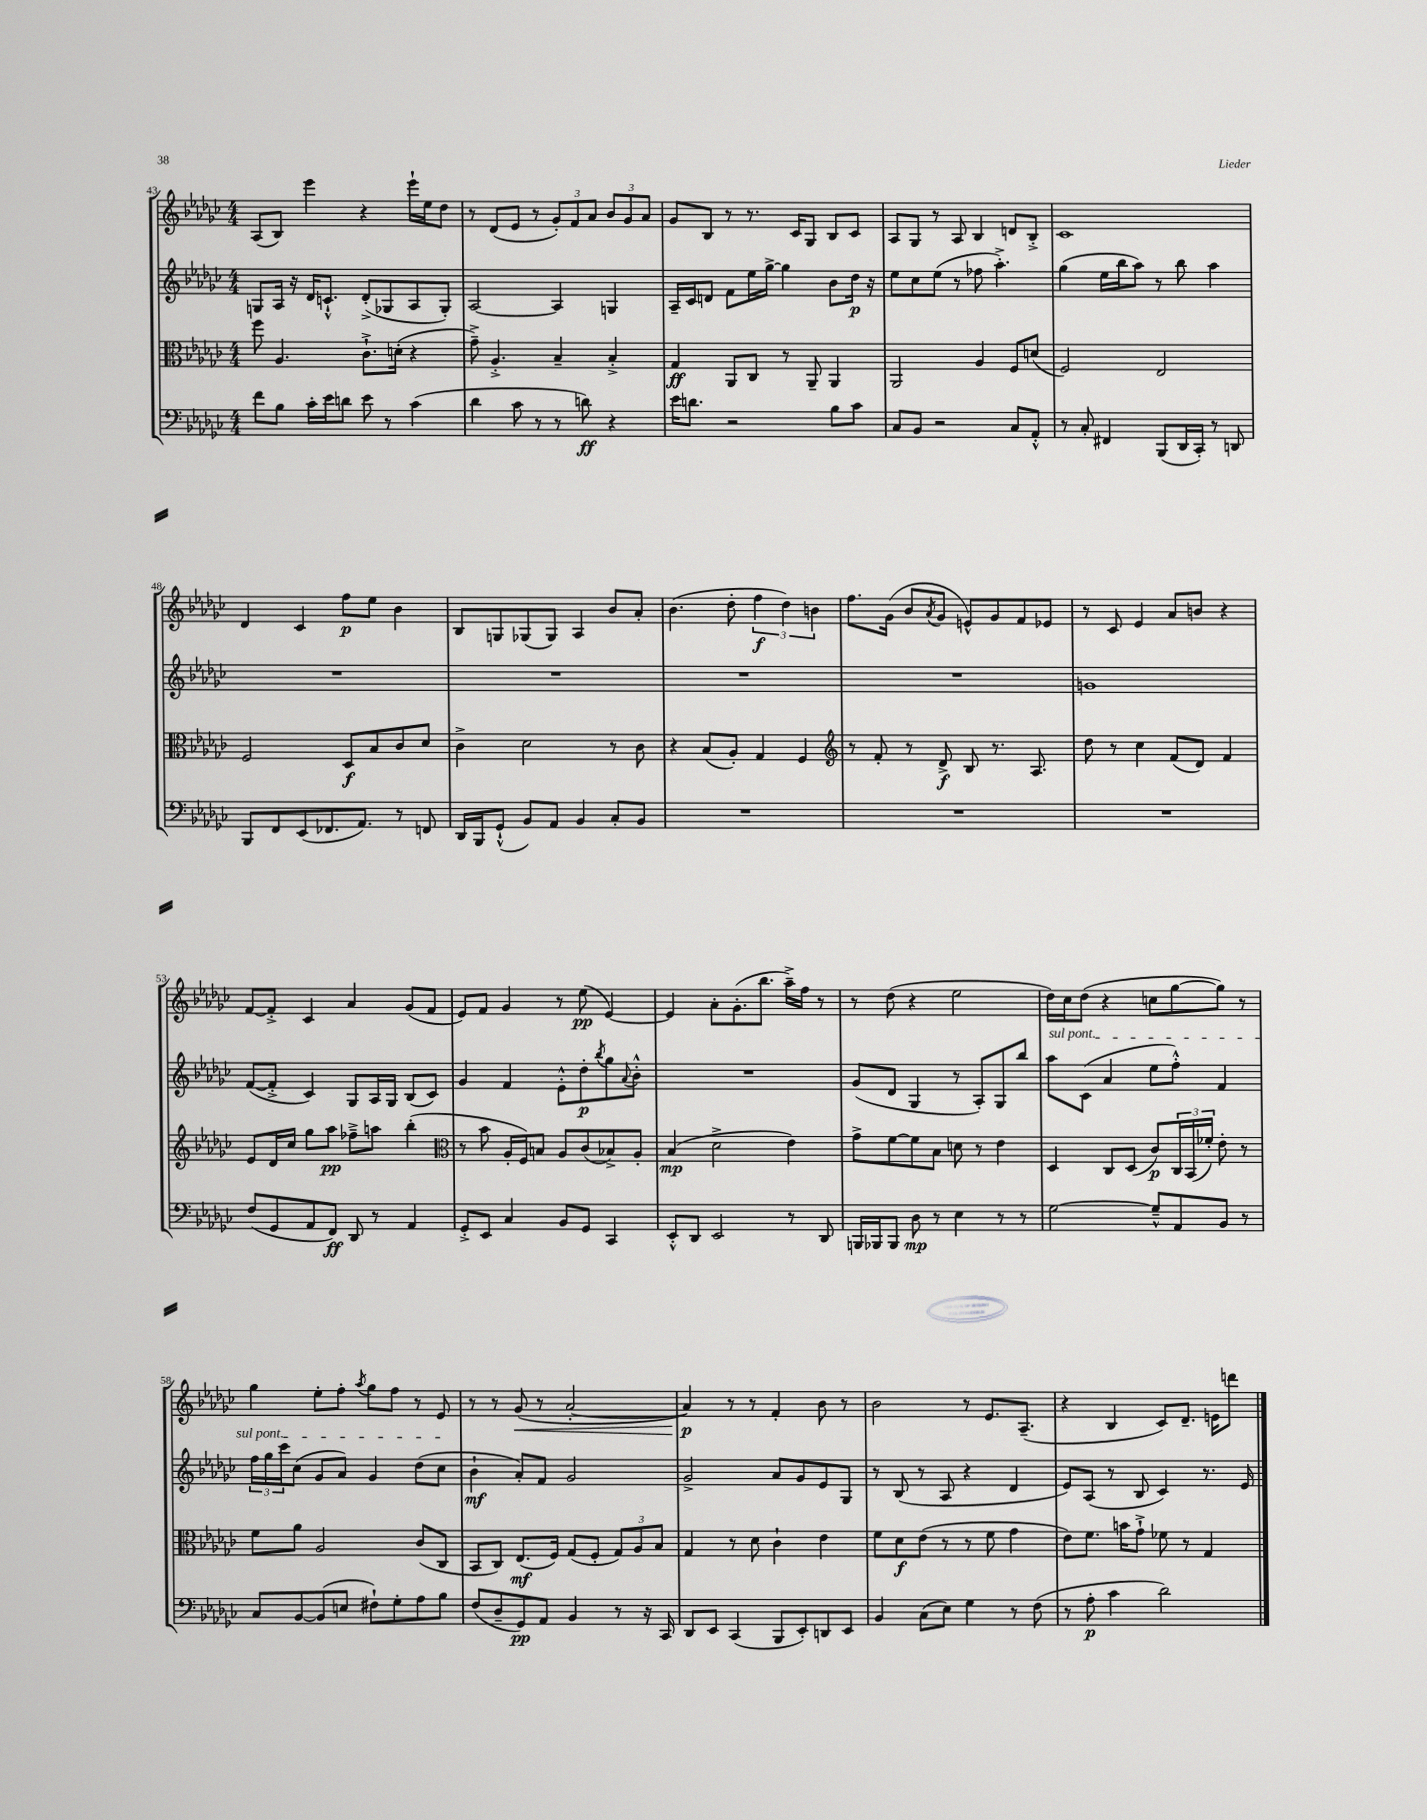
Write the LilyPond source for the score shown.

<<
\new StaffGroup <<
\new Staff = "s0" {
    \clef treble \key ges \major \numericTimeSignature \time 4/4
    aes8( bes8) ees'''4 r4 ees'''16-! ees''16 des''8 |
    r8 des'8( ees'8 r8 \tuplet 3/2 { ges'8-.) f'8 aes'8 } \tuplet 3/2 { bes'8 ges'8 aes'8 } |
    ges'8 bes8 r8 r8. ces'16 ges8 bes8 ces'8 |
    aes8 ges8 r8 aes8 bes4 d'8 bes8-.-> |
    ces'1 |
    des'4 ces'4 f''8\p ees''8 bes'4 |
    bes8 g8 ges8( ges8) aes4 bes'8 aes'8-. |
    bes'4.( des''8-. \tuplet 3/2 { f''4\f des''4) b'4 } |
    f''8. ges'16( bes'8 \acciaccatura { aes'8 } ges'8 e'8-^) ges'8 f'8 ees'8 |
    r8 ces'8 ees'4 aes'8 b'8 r4 |
    f'8~ f'8-.-> ces'4 aes'4 ges'8( f'8 |
    ees'8) f'8 ges'4 r8 ees''8\pp( ees'4~) |
    ees'4 aes'8-. ges'8.-.( bes''8. aes''16--->) f''16 r8 |
    r8 des''8( r4 ees''2 |
    des''16) ces''16 des''8( r4 c''8 ges''8~ ges''8) r8 |
    ges''4 ees''8-. f''8-. \acciaccatura { aes''8 } ges''8 f''8 r8 ees'8 |
    r8 r8 ges'8\<( r8 aes'2~-. |
    aes'4\p\!) r8 r8 f'4-. bes'8 r8 |
    bes'2 r8 ees'8. aes8.--( |
    r4 bes4 ces'8) des'8.-- e'16 d'''8 \bar "|." |
}
\new Staff = "s1" {
    \clef treble \key ges \major \numericTimeSignature \time 4/4
    g8 aes16 r16 des'16 c'8.-!-^ des'8-.->( ges8 aes8 ges8-.) |
    aes2~ aes4 g4 |
    aes16-- ces'16 d'8 f'8 ees''16 ges''16~-> ges''4 bes'8 des''16\p r16 |
    ees''8 ces''8 ees''8( r8 fes''8 aes''4.-.->) |
    ges''4( ees''16 bes''16 aes''8) r8 bes''8 aes''4 |
    R1 |
    R1 |
    R1 |
    R1 |
    g'1 |
    f'8~( f'8-.-> ces'4) ges8 aes16 ges16 bes8( ces'8) |
    ges'4 f'4 ees'8-.-^ des''8-.\p \acciaccatura { bes''8 } ges''8 \appoggiatura { aes'8 } bes'8-.-^ |
    R1 |
    ges'8( des'8 ges4 r8 aes8-.) ges8 bes''8 |
    \once \override TextSpanner.bound-details.left.text = \markup { \italic "sul pont." } aes''8\startTextSpan ces'8( aes'4 ees''8 f''8-.-^) f'4 |
    \tuplet 3/2 { f''16 ges''16 ces'''16 } ces''8( ges'8 aes'8) ges'4 des''8( ces''8\stopTextSpan |
    bes'4-!\mf aes'8-.) f'8 ges'2 |
    ges'2-> aes'8 ges'8 ees'8 ges8 |
    r8 bes8( r8 aes8 r4 des'4 |
    ees'8) aes8( r8 bes8 ces'4) r8. ees'16 \bar "|." |
}
\new Staff = "s2" {
    \clef alto \key ges \major \numericTimeSignature \time 4/4
    f''8 aes4. ces'8.-!-> d'16-.( r4 |
    ges'8--->) aes4.-.-> bes4-- bes4-.-> |
    ges4\ff aes,8 ces8 r8 aes,8-- aes,4 |
    aes,2 aes4 f8 d'8( |
    f2) ees2 |
    f2 des8\f bes8 ces'8 des'8 |
    ces'4-> des'2 r8 ces'8 |
    r4 bes8( aes8-.) ges4 f4 |
    \clef treble r8 f'8-. r8 des'8->\f bes8 r8. aes8. |
    des''8 r8 ces''4 f'8( des'8) f'4 |
    ees'8 des'16 ces''16 ges''8 aes''8\pp fes''8---> a''8 bes''4-.( |
    \clef alto r8 bes'8 aes16-. f16) b8 aes8 ces'8( bes8->) aes8-. |
    bes4\mp( des'2-> ees'4) |
    ges'8-> f'8~ f'8 bes8 d'8 r8 ees'4 |
    des4 ces8 des8( ces'8\p) \tuplet 3/2 { ces16 bes,16( fes'16-.) } ees'8-. r8 |
    f'8 aes'8 aes2 ces'8( ces8 |
    bes,8 ces8) ees8.\mf( f16) ges8( f8-. \tuplet 3/2 { ges8) aes8 bes8 } |
    ges4 r8 des'8 ces'4-! ees'4 |
    f'8 des'8\f ees'8( r8 r8 f'8 ges'4 |
    ees'8) f'8. b'16 ges'8-!-> fes'8 r8 ges4 \bar "|." |
}
\new Staff = "s3" {
    \clef bass \key ges \major \numericTimeSignature \time 4/4
    f'8 bes8 ces'16-. ees'16 d'8 ees'8 r8 ces'4( |
    des'4 ces'8 r8 r8 d'8\ff) r4 |
    ees'16 d'8. r2 bes8 ces'8 |
    ces8 bes,8 r2 ces8 aes,8-.-^ |
    r8 ces8-. fis,4 bes,,8( des,16 ces,16-.) r8 d,8 |
    bes,,8 f,8 ees,8( fes,8. aes,8.) r8 f,8 |
    des,16 bes,,16 ges,8-!-^( bes,8) aes,8 bes,4 ces8-. bes,8 |
    R1 |
    R1 |
    R1 |
    f8( ges,8 aes,8 f,8\ff) des,8 r8 aes,4 |
    ges,8-.-> ees,8 ces4 bes,8 ges,8 ces,4 |
    ees,8-.-^ des,8 ees,2 r8 des,8 |
    b,,16 bes,,16 bes,,8 des8\mp r8 ees4 r8 r8 |
    ges2~ ges8---^ aes,8 bes,8 r8 |
    ces8 bes,8~ bes,8( e8 fis8-!) ges8-. aes8 bes8 |
    f8( des8-- ges,8\pp) aes,8 bes,4 r8 r16 ces,16 |
    des,8 ees,8 ces,4( bes,,8 ees,8-.) d,8 ees,8 |
    bes,4 ces8( ees8) ges4 r8 f8( |
    r8 aes8-.\p ces'4 des'2) \bar "|." |
}
>>
>>
\layout { \context { \Score currentBarNumber = #43 } }
